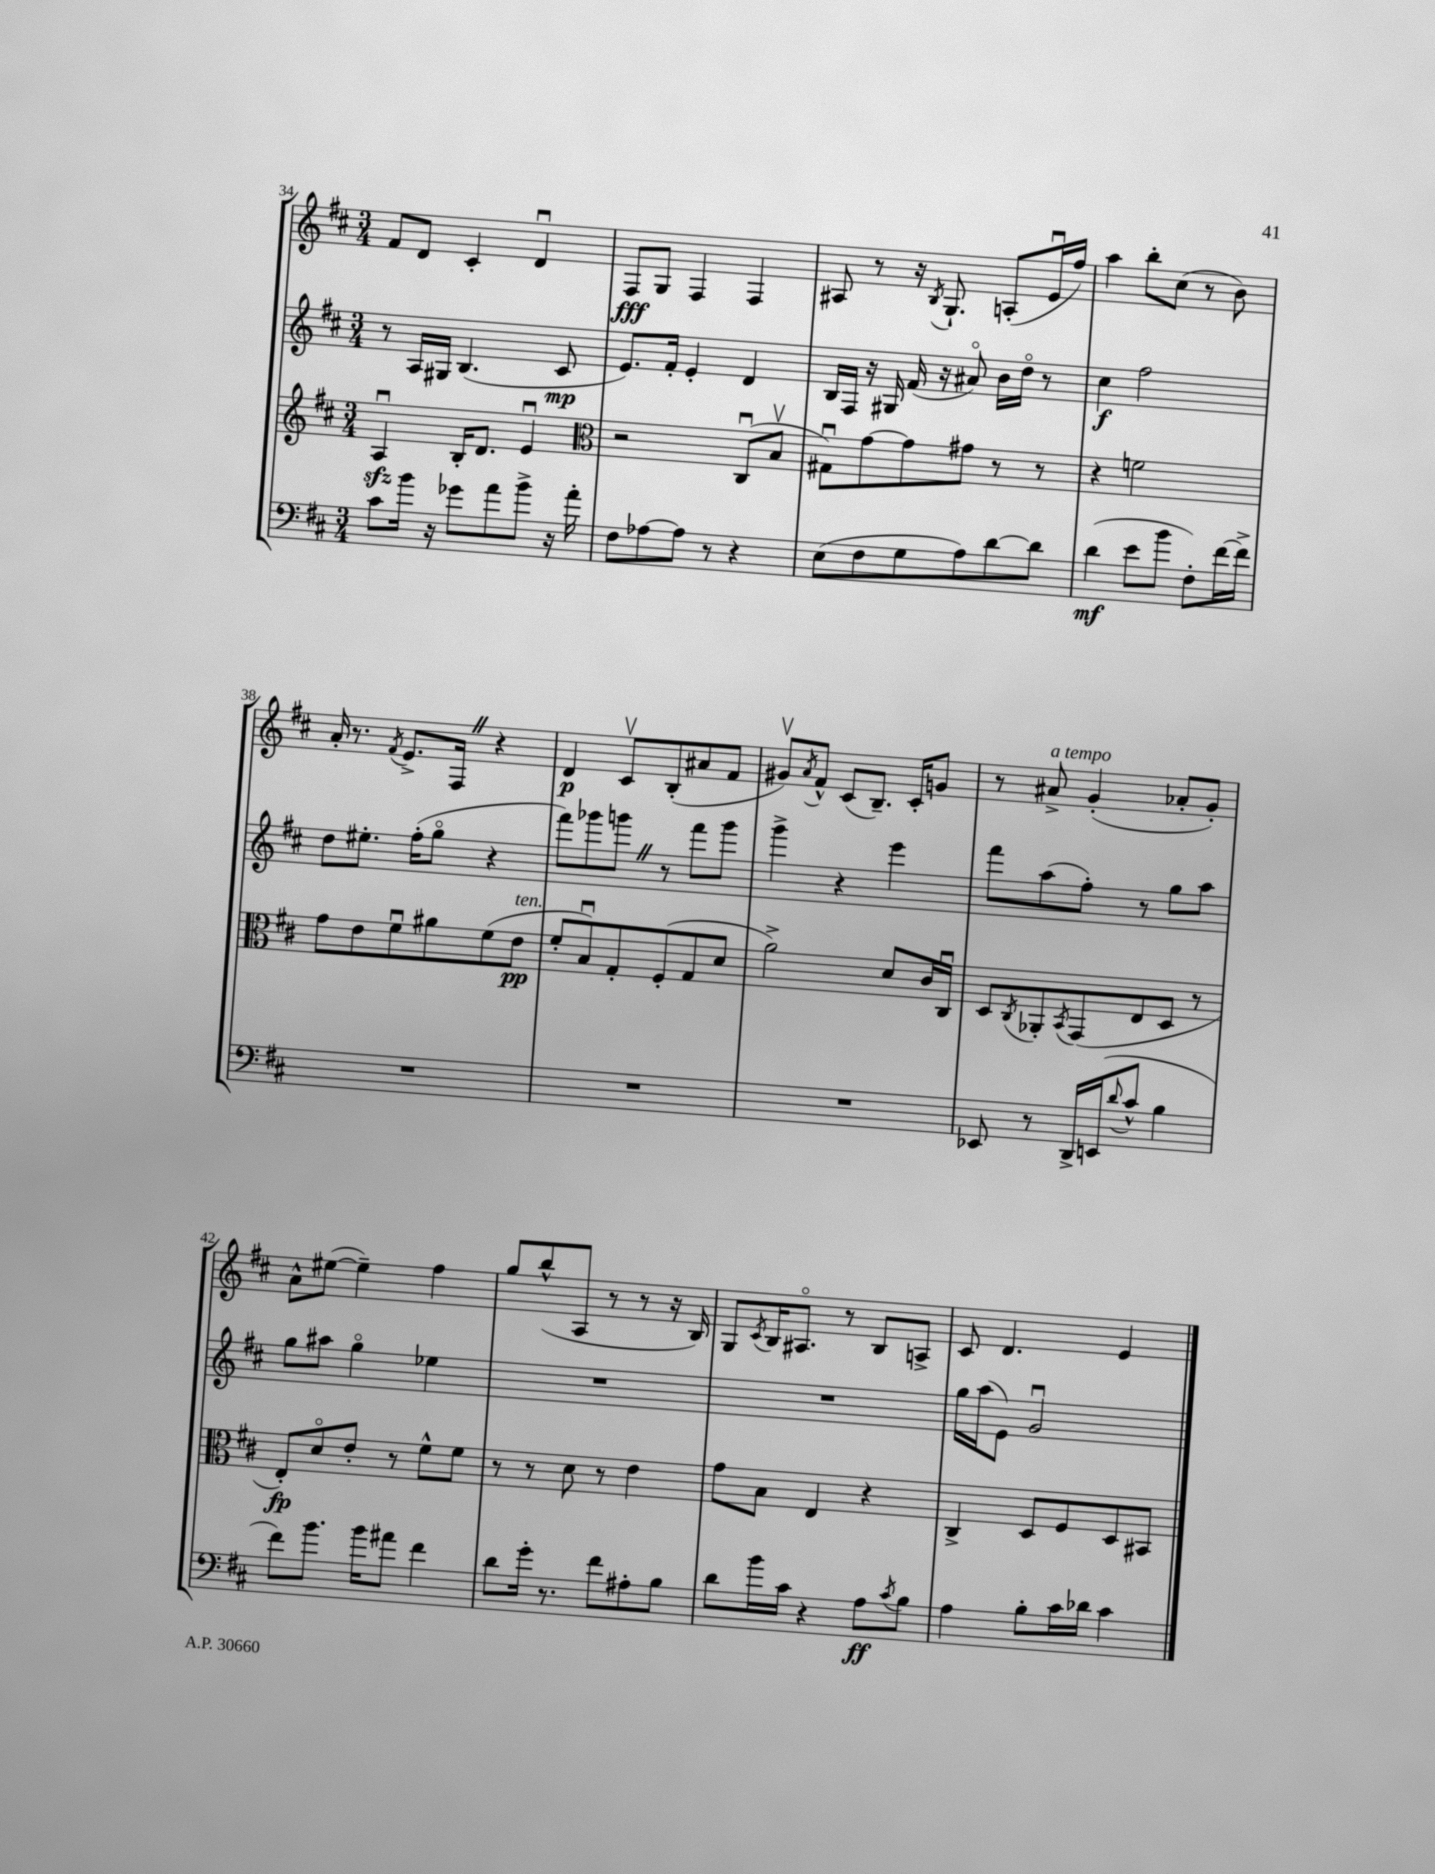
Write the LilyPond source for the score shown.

<<
\new StaffGroup <<
\new Staff = "s0" {
    \clef treble \key d \major \numericTimeSignature \time 3/4
    fis'8 d'8 cis'4-. d'4\downbow |
    fis8\fff g8 fis4 fis4 |
    ais8 r8 r16 \acciaccatura { b8 } g8.-! a8-.( e'16\downbow fis''16) |
    a''4 b''8-. cis''8( r8 b'8) |
    a'16-. r8. \acciaccatura { fis'8 } e'8.-> fis16 \once \override BreathingSign.text = \markup { \musicglyph "scripts.caesura.straight" } \breathe r4 |
    d'4\p cis'8\upbow b8-.( ais'8 fis'8 |
    gis'8\upbow) \acciaccatura { a'8 } fis'8-^ cis'8( b8.--) cis'16-. g'8 |
    r8 ais'8->^\markup { \italic "a tempo" } g'4-.( aes'8-. g'8-.) |
    a'8-^ eis''8~( eis''4--) fis''4 |
    g''8 b''8-^( a8 r8 r8 r16 b16) |
    g8 \acciaccatura { cis'8 } b16 ais8.\flageolet r8 b8 a8-> |
    cis'8 d'4. e'4 \bar "|." |
}
\new Staff = "s1" {
    \clef treble \key d \major \numericTimeSignature \time 3/4
    r8 a16 gis16 b4.( cis'8\mp |
    e'8.) fis'16-. e'4-. d'4 |
    b16 fis16 r16 gis16 fis'16( r16 ais'8\flageolet) b'16 d''16\flageolet r8 |
    cis''4\f fis''2 |
    d''8 eis''8.-. fis''16-.( g''8\flageolet r4 |
    fis'''8) ges'''8 g'''8 \once \override BreathingSign.text = \markup { \musicglyph "scripts.caesura.straight" } \breathe r8 fis'''8 g'''8 |
    g'''4-> r4 e'''4 |
    fis'''8 a''8( fis''8-.) r8 g''8 a''8 |
    g''8 ais''8 g''4\flageolet ees''4 |
    R2. |
    R2. |
    g''16 a''16( e'8) g'2\downbow \bar "|." |
}
\new Staff = "s2" {
    \clef treble \key d \major \numericTimeSignature \time 3/4
    a4\downbow\sfz b16-. d'8. e'4\downbow |
    \clef alto r2 cis8\downbow( b8\upbow |
    gis8\downbow) g'8~ g'8 gis'8 r8 r8 |
    r4 f'2 |
    g'8 e'8 fis'8\downbow ais'8 fis'8( e'8\pp^\markup { \italic "ten." } |
    fis'8-. b8\downbow) g8-. fis8-.( g8 d'8 |
    a'2->) d'8 cis'16 cis16\downbow |
    d8 \acciaccatura { cis8 } aes,8-. \acciaccatura { b,8 } g,8( e8 d8 r8 |
    e8-.\fp) d'8\flageolet e'8-. r8 fis'8-^ fis'8 |
    r8 r8 d'8 r8 e'4 |
    g'8 b8 e4 r4 |
    cis4-> d8 fis8 d8 bis,8 \bar "|." |
}
\new Staff = "s3" {
    \clef bass \key d \major \numericTimeSignature \time 3/4
    cis'8 b'16 r16 ges'8 a'8 b'8-> r16 a'16-. |
    fis8 aes8~ aes8 r8 r4 |
    e8( fis8 g8 a8) d'8~ d'8 |
    d'4\mf( e'8 b'8 fis8-.) fis'16~ fis'16-> |
    R2. |
    R2. |
    R2. |
    ees,8 r8 d,16-> e,16( \appoggiatura { d'8 } cis'8-^ b4 |
    fis'8) b'8. b'16 ais'8 fis'4 |
    d'8 g'16-. r8. fis'8 ais8-. b8 |
    d'8 b'16 cis'16 r4 a8\ff \acciaccatura { cis'8 } b8 |
    a4 b8-. cis'16 des'16 cis'4 \bar "|." |
}
>>
>>
\layout { \context { \Score currentBarNumber = #34 } }
